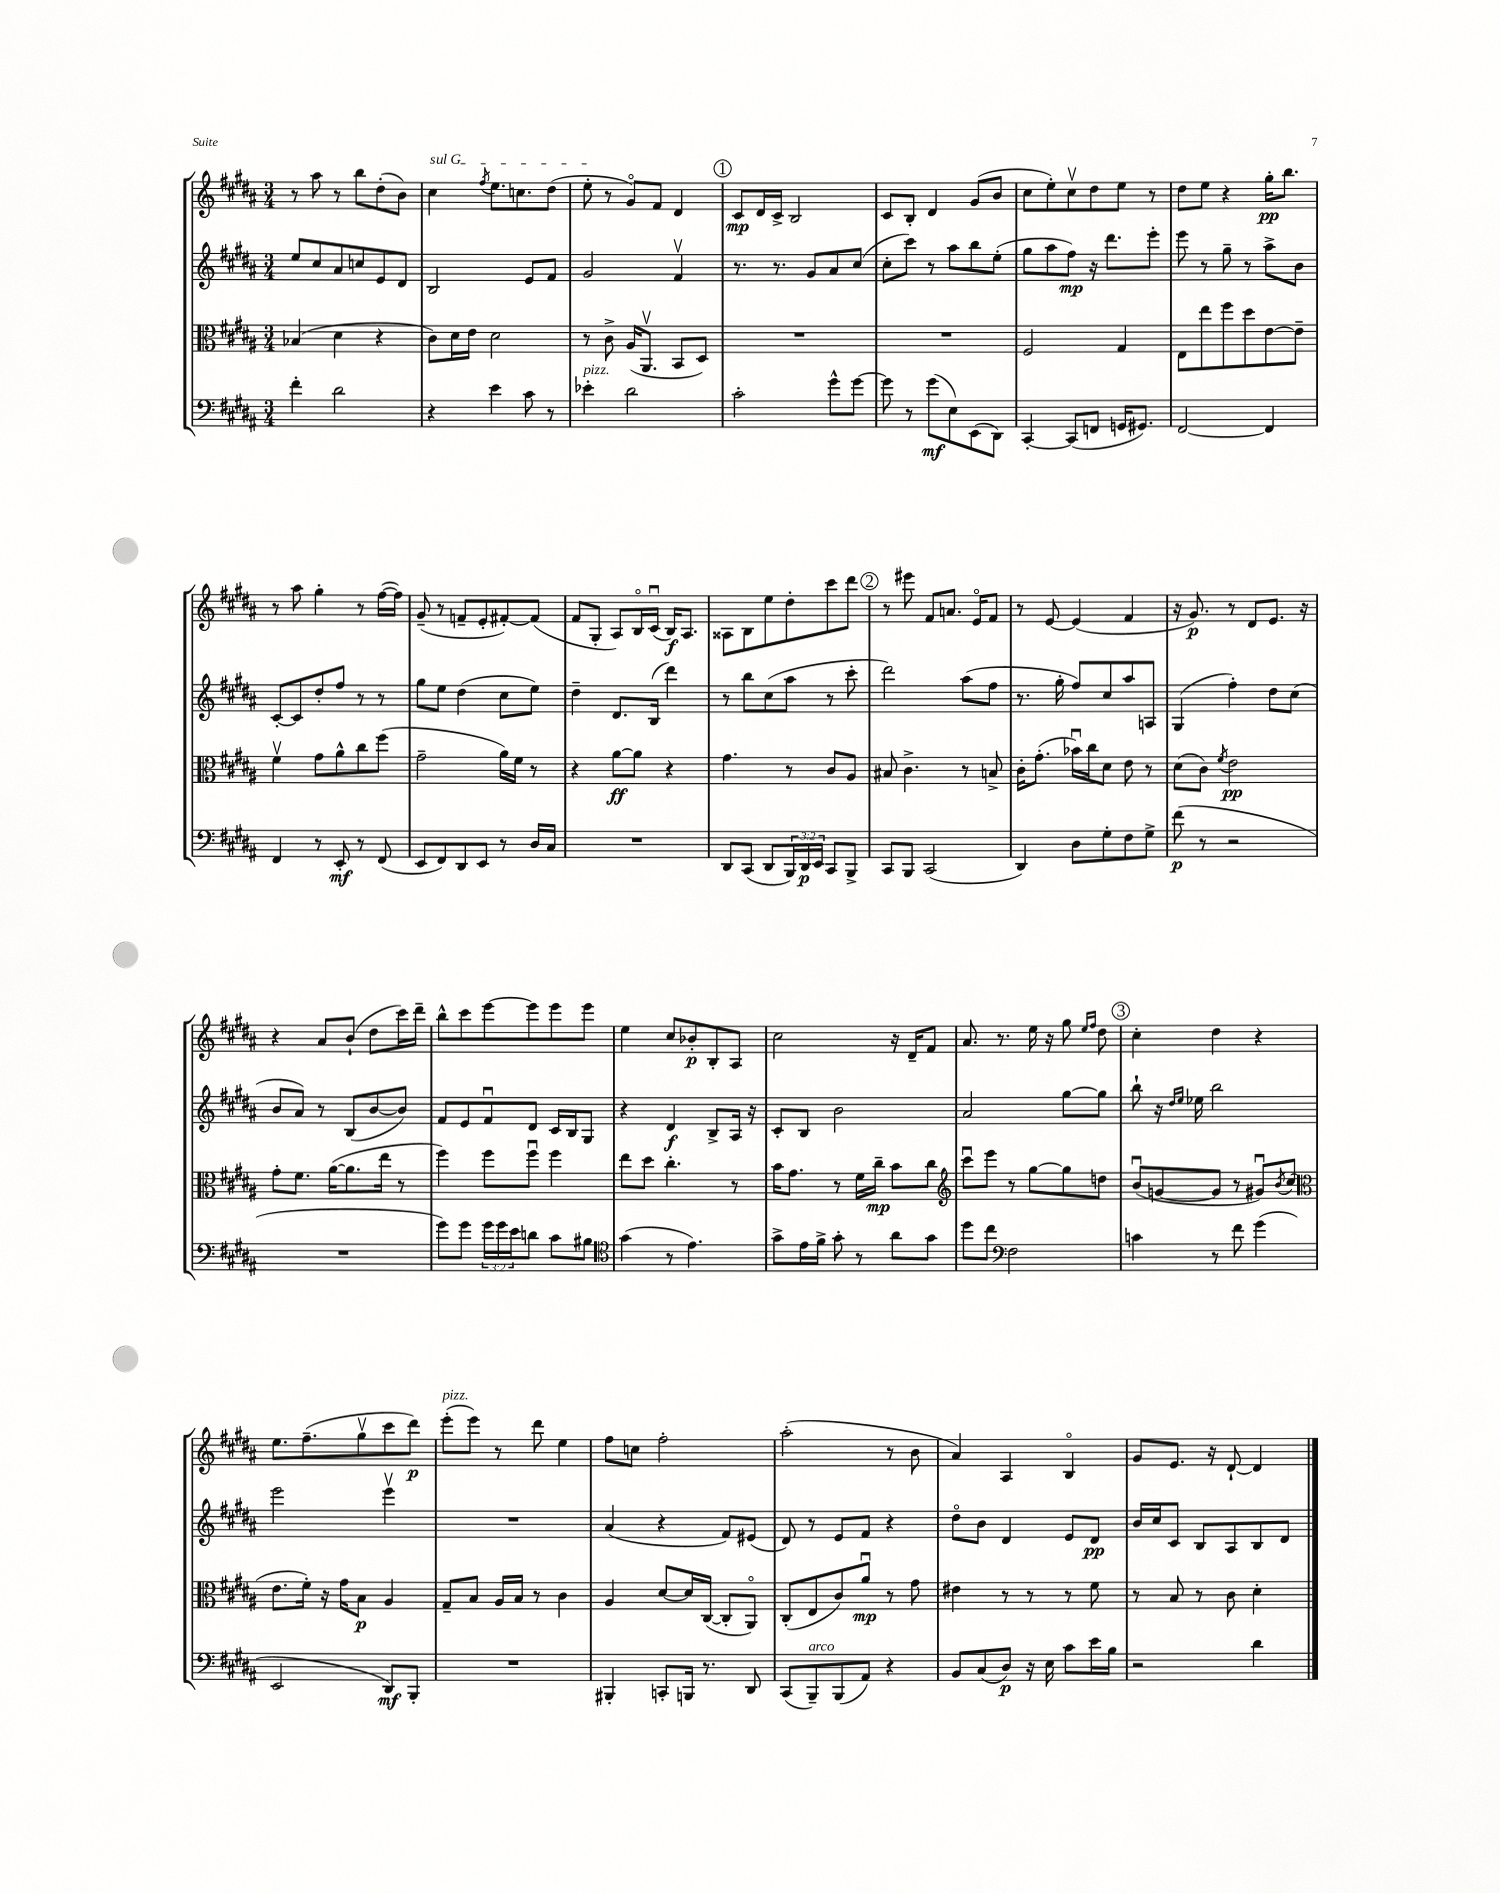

**kern	**kern	**kern	**kern
*staff4	*staff3	*staff2	*staff1
*clefF4	*clefC3	*clefG2	*clefG2
*k[f#c#g#d#a#]	*k[f#c#g#d#a#]	*k[f#c#g#d#a#]	*k[f#c#g#d#a#]
*M3/4	*M3/4	*M3/4	*M3/4
4f#'	(4B-	8ee	8r
.	.	8cc#	8aa#
2d#	4d#	8a#	8r
.	.	8cc	8bb
.	4r	8e	(8dd#'
.	.	8d#	8b)
=	=	=	=
4r	8c#)	2B	4cc#
.	16d#	.	.
.	16e	.	.
.	.	.	8qff#
4e	2d#	.	8.ee
.	.	.	8.cc
8c#	.	8e	.
8r	.	8f#	(8dd#
=	=	=	=
4e-'	8r	2g#	8ee'
.	8c#^	.	8r
2d#	(16A#	.	8g#o)
.	8.AA#v	.	.
.	.	.	8f#
.	8BB	4f#v	4d#
.	8D#)	.	.
=	=	=	=
2c#'	2.r	8.r	8c#
.	.	.	16d#
.	.	8.r	16c#^
.	.	.	2B
.	.	8g#	.
8g#^^	.	8a#	.
[8g#	.	(8cc#	.
=	=	=	=
8g#]	2.r	8cc#'	8c#
8r	.	8ccc#)	8B'
(8g#	.	8r	4d#
8E)	.	8aa#	.
(8EE	.	8bb	(8g#
8DD#)	.	(8ee'	8b
=	=	=	=
[4CC#'	2F#	8gg#	8cc#
.	.	8aa#	8ee')
(8CC#]	.	8ff#)	8cc#v
8FF	.	16r	8dd#
.	.	8.ddd#	.
16GG	4G#	.	8ee
8.GG#)	.	.	.
.	.	8eee'	8r
=	=	=	=
[2FF#	8E	8eee	8dd#
.	8ee	8r	8ee
.	8ff#	8gg#~	4r
.	8dd#	8r	.
4FF#]	[8e	8aa#^	16gg#'
.	.	.	8.bb
.	8e~]	8b	.
=	=	=	=
4FF#	4f#v	[8c#'	8r
.	.	8c#]	8aa#
8r	8g#	8dd#'	4gg#'
8EE'	8a#^^	8ff#	.
8r	8cc#	8r	8r
(8FF#	(8ff#	8r	([16ff#
.	.	.	16ff#])
=	=	=	=
8EE	2g#~	8gg#	(8g#~
8FF#)	.	8ee	8r
8DD#	.	(4dd#	8f~
8EE	.	.	8e'
8r	16a#)	8cc#	[8f#')
.	16f#	.	.
16D#	8r	8ee)	(8f#]
16C#	.	.	.
=	=	=	=
2.r	4r	4dd#~	8f#
.	.	.	8G#'
.	[8a#	8.d#	8A#)
.	8a#]	.	16Bo
.	.	(16B	(16c#u
.	4r	4ddd#)	16B)
.	.	.	8.A#
=	=	=	=
8DD#	4.g#	8r	8A##
(8CC#	.	8bb	8B
8DD#	.	(8cc#	8ee
24BBB)	8r	8aa#	8dd#'
24DD#	.	.	.
24EE	.	.	.
8CC#	8c#	8r	8ccc#
8BBB^	8A#	8ccc#'	8ddd#
=	=	=	=
8CC#	8B#	2ddd#)	8r
8BBB	4.c#^	.	8eee#
(2CC#	.	.	8f#
.	.	.	8.a
.	8r	(8aa#	.
.	.	.	16eo
.	8B^	8ff#	8f#
=	=	=	=
4DD#)	16c#'	8.r	8r
.	(8.g#'	.	.
.	.	.	[8e
.	.	16gg#'	.
8D#	16b-u)	8ff#)	(4e]
.	16cc#	.	.
8G#'	8d#	8cc#	.
8F#	8e	8aa#	4f#
8G#^	8r	8A	.
=	=	=	=
(8f#	(8d#	(4G#	16r
.	.	.	8.g#)
8r	8c#)	.	.
.	8qf#	.	.
2r	2e	4ff#')	8r
.	.	.	8d#
.	.	8dd#	8.e
.	.	(8cc#	.
.	.	.	16r
=	=	=	=
2.r	8g#'	8b	4r
.	8.f#	8a#)	.
.	.	8r	8a#
.	([16a#	.	.
.	8.a#]	(8B	(8b`
.	.	[8b	8dd#
.	16ee	.	.
.	8r	8b])	16ccc#)
.	.	.	16ddd#~
=	=	=	=
8g#)	4ff#)	8f#	8bb^^
8g#	.	8e	8ccc#
24g#	8ff#	8f#u	[8eee
24g#	.	.	.
24e	.	.	.
8d	8ff#u	8d#	8eee]
8c#	4ff#	16c#	8eee
.	.	16B	.
8B#	.	8G#	8eee
=	=	=	=
*clefC4	*	*	*
(4g#	8ee	4r	4ee
.	8dd#	.	.
8r	4.cc#'	4d#	8cc#
4.e)	.	.	8b-'
.	.	8B^	8B'
.	8r	16A#	8A#
.	.	16r	.
=	=	=	=
8g#^	16b	8c#'	2cc#
.	8.g#	.	.
16e	.	8B	.
16f#^	.	.	.
8g#'	8r	2b	.
8r	16f#	.	.
.	16cc#~	.	.
8a#	8b	.	16r
.	.	.	16d#~
8g#	8cc#	.	8f#
=	=	=	=
*	*clefG2	*	*
8dd#	8ccc#u	2a#	8.a#
8cc#	8eee	.	.
.	.	.	8.r
*clefF4	*	*	*
2F#	8r	.	.
.	[8gg#	.	16ee
.	.	.	16r
.	8gg#]	[8gg#	8gg#
.	.	.	16qqee
.	.	.	16qqff#
.	8dd	8gg#]	8dd#
=	=	=	=
4c	(8bu	8bb`	4cc#'
.	[8g	16r	.
.	.	16qqdd#	.
.	.	16qqee	.
.	.	16ee-	.
8r	8g]	2bb	4dd#
8f#	8r	.	.
(4g#	8g#u)	.	4r
.	8qb	.	.
.	(8cc#	.	.
=	=	=	=
*	*clefC3	*	*
2EE	8.e	2eee	8.ee
.	16f#')	.	(8.ff#~
.	16r	.	.
.	16g#	.	.
.	8B	.	8gg#v
8DD#)	4A#	4eeev	8ccc#
8BBB'	.	.	8ddd#)
=	=	=	=
2.r	8G#~	2.r	(8eee'
.	8B	.	8eee)
.	16A#	.	8r
.	16B	.	.
.	8r	.	8ddd#
.	4c#	.	4ee
=	=	=	=
4BBB#'	4A#	(4a#	8ff#
.	.	.	8cc
8CC'	[8d#	4r	2ff#'
16BBB	16d#]	.	.
8.r	([16C#	.	.
.	8C#']	8f#)	.
8DD#	8AA#o)	(8e#	.
=	=	=	=
(8CC#	(8C#'	8d#)	(2aa#'
8BBB~)	8E	8r	.
(8BBB	8c#)	8e	.
8AA#)	8a#u	8f#	.
4r	8r	4r	8r
.	8g#	.	8b
=	=	=	=
8BB	4e#	8dd#o	4a#)
(8C#	.	8b	.
8D#)	8r	4d#	4A#
16r	8r	.	.
16E	.	.	.
8c#	8r	8e	4Bo
16e	8f#	8d#	.
16B	.	.	.
=	=	=	=
2r	8r	16b	8g#
.	.	16cc#	.
.	8B	8c#	8.e
.	8r	8B	.
.	.	.	16r
.	8c#	8A#	[8d#`
4d#	4d#'	8B	4d#]
.	.	8d#	.
==	==	==	==
*-	*-	*-	*-
